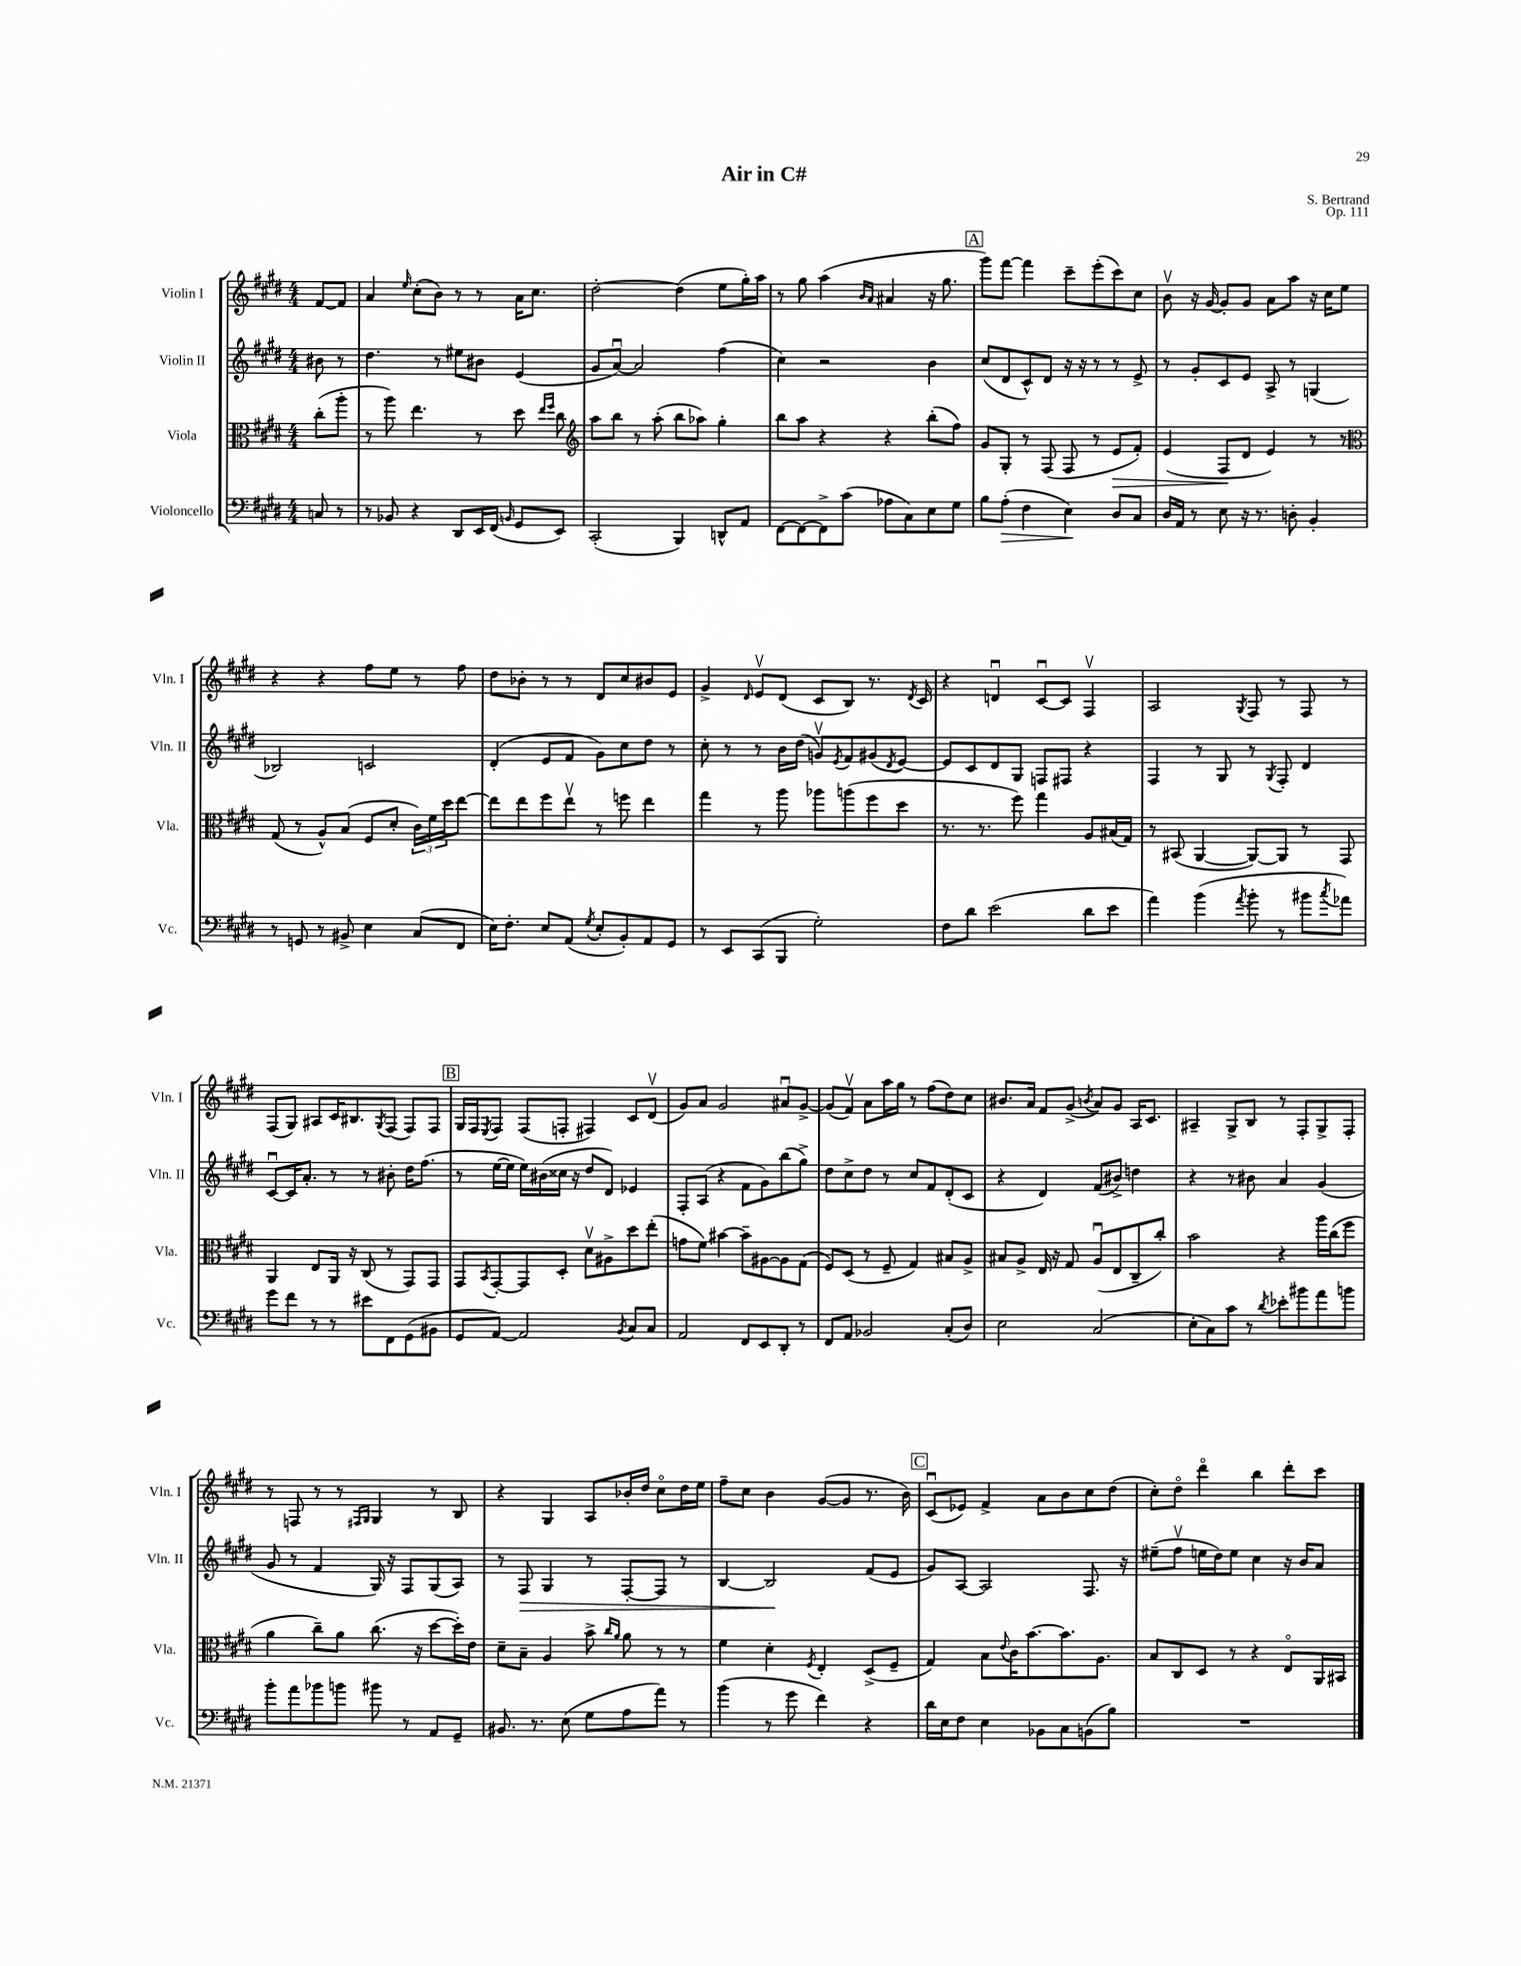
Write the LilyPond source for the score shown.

\header { title = "Air in C#" composer = "S. Bertrand" opus = "Op. 111" }
<<
\new StaffGroup <<
\new Staff = "s0" \with { instrumentName = "Violin I" shortInstrumentName = "Vln. I" } {
    \clef treble \key e \major \numericTimeSignature \time 4/4 \partial 4
    fis'8~ fis'8 |
    a'4 \grace { e''16 } cis''8-.( b'8) r8 r8 a'16 cis''8. |
    dis''2~-. dis''4( e''8 gis''16-.) a''16 |
    r8 gis''8 a''4( \grace { b'16 a'16 } ais'4 r16 gis''8. |
    \mark \markup { \box "A" } gis'''8) fis'''8~ fis'''4 cis'''8-- e'''8-.( cis'''8) cis''8 |
    b'8\upbow r16 gis'16~ gis'8-. gis'8 a'8 a''8 r16 cis''16 e''8 |
    r4 r4 fis''8 e''8 r8 fis''8 |
    dis''8 bes'8-. r8 r8 dis'8 cis''8 bis'8 e'8 |
    gis'4-> \grace { dis'16 } e'8\upbow dis'8( cis'8 b8) r8. \acciaccatura { dis'8 } cis'16 |
    r4 d'4\downbow cis'8~\downbow cis'8 fis4\upbow |
    a2 \acciaccatura { gis8 } fis8 r8 fis8 r8 |
    fis8( gis8) ais8 cis'16 bis8. \acciaccatura { gis8 } fis8( fis8) fis8 |
    \mark \markup { \box "B" } gis16 fis16 \acciaccatura { e8 } fis8 fis8( f8-. fis4) cis'8 dis'8\upbow( |
    gis'8) a'8 gis'2 ais'8\downbow gis'8~-> |
    gis'8( fis'8\upbow) a'8 a''16 gis''16 r8 fis''8( dis''8) cis''8 |
    bis'8. a'16 fis'8 gis'8->( \acciaccatura { b'8 } a'8) gis'8 a16 cis'8. |
    ais4-- gis8-> b8 r8 fis8-. gis8-> fis8-. |
    r8 f8 r8 r8 \grace { fis16 gis16 } gis4 r8 b8 |
    r4 gis4 a8 bes'16-. dis''16 cis''8\flageolet dis''16 e''16 |
    fis''8-- cis''8 b'4 gis'8~( gis'8 r8. b'16) |
    \mark \markup { \box "C" } cis'8\downbow( ees'8) fis'4-> a'8 b'8 cis''8 dis''8( |
    cis''8-.) dis''8\flageolet dis'''4\flageolet b''4 dis'''8-. cis'''8 \bar "|." |
}
\new Staff = "s1" \with { instrumentName = "Violin II" shortInstrumentName = "Vln. II" } {
    \clef treble \key e \major \numericTimeSignature \time 4/4 \partial 4
    bis'8 r8 |
    dis''4. r8 eis''8 bis'8 e'4( |
    gis'8 a'8~\downbow) a'2 fis''4( |
    cis''4) r2 b'4 |
    \mark \markup { \box "A" } cis''8( dis'8 cis'8-^) dis'8 r16 r16 r8 r8 e'8-> |
    r8 gis'8-. cis'8 e'8 a8-> r8 g4( |
    bes2) c'2 |
    dis'4-.( e'8 fis'8 gis'8) cis''8 dis''8 r8 |
    cis''8-. r8 r8 b'16 dis''16( g'8\upbow) \acciaccatura { e'8 } fis'8 gis'8( \acciaccatura { dis'8 } e'8~) |
    e'8 cis'8 dis'8 gis8 f8 fis8 r4 |
    fis4 r8 gis8 r8 \acciaccatura { gis8 } fis8-. dis'4 |
    cis'8~\downbow cis'16 a'8.-. r8 r8 bis'8-. dis''16 fis''8.( |
    \mark \markup { \box "B" } r8 e''16~ e''16 e''16) bis'16( cisis''16 r16 dis''8 dis'8) ees'4 |
    fis8-. a8( r4 fis'8 gis'8) b''8( gis''8->) |
    dis''8 cis''8-> dis''8 r8 cis''8 fis'8 dis'8-.( cis'8 |
    r4 dis'4) fis'8( bis'8->) d''4 |
    r4 r8 bis'8 a'4 gis'4( |
    gis'8 r8 fis'4 gis16) r16 fis8 gis8( a8) |
    r8 fis8\> gis4 r8 fis8~-. fis8 r8 |
    b4~ b2\! fis'8( e'8 |
    \mark \markup { \box "C" } gis'8) a8~ a2 fis8. r16 |
    eis''8--( fis''8\upbow e''16 dis''16) e''8 cis''4 r16 b'16 a'8 \bar "|." |
}
\new Staff = "s2" \with { instrumentName = "Viola" shortInstrumentName = "Vla." } {
    \clef alto \key e \major \numericTimeSignature \time 4/4 \partial 4
    cis''8-.( a''8-. |
    r8 a''8) e''4. r8 dis''8 \grace { e''16 fis''16 } cis''8 |
    \clef treble a''8 b''8 r8 a''8-.( b''8 aes''8) gis''4-. |
    b''8 a''8 r4 r4 b''8-.( fis''8) |
    \mark \markup { \box "A" } gis'8 gis8-. r8 fis8( fis8 r8 e'8\> fis'8-.) |
    e'4( fis8\! dis'8 e'4) r8 r8 |
    \clef alto gis8( r8 a8-^) b8( fis8 dis'8-. \tuplet 3/2 { cis'16) fis'16 dis''16 } e''8~ |
    e''8 e''8 fis''8 e''8\upbow r8 f''8 e''4 |
    gis''4 r8 a''8 aes''8 a''8( fis''8 dis''8 |
    r8. r8. fis''8) gis''4 a8 bis16( gis16) |
    r8 bis,8( a,4~ a,8~) a,8 r8 gis,8 |
    a,4 e8 a,16 r16 cis8( r8 gis,8) gis,8 |
    \mark \markup { \box "B" } gis,8 \acciaccatura { b,8 } gis,8~-. gis,8 dis8-. dis'8\upbow ais8-> dis''8 e''8-.( |
    g'8 fis'8) bis'4~ bis'8-- ais8~ ais8 gis8( |
    fis8) dis8( r8 fis8-- gis4) bis8 a8-> |
    bis8 a8-> e16 r16 gis8 a8\downbow( e8 cis8-- cis''8-.) |
    b'2 r4 a''16 cis''16( fis''8 |
    a'4 cis''8--) a'8 cis''8.( r16 dis''8~ dis''16-.) e'16 |
    dis'8-- b8-- a4 b'8-> \grace { cis''16 a'16 } a'8 r8 r8 |
    fis'4 dis'4-. \acciaccatura { fis8 } e4-. dis8->( fis8-- |
    \mark \markup { \box "C" } gis4) b8 \appoggiatura { e'8 } cis'16 b'8.~ b'8. a8. |
    b8 cis8 dis8 r8 r4 e8\flageolet a,16 bis,16 \bar "|." |
}
\new Staff = "s3" \with { instrumentName = "Violoncello" shortInstrumentName = "Vc." } {
    \clef bass \key e \major \numericTimeSignature \time 4/4 \partial 4
    c8 r8 |
    r8 bes,8 r4 dis,8 e,16 fis,16( \grace { b,16 } gis,8 e,8) |
    cis,2-.( b,,4) d,8-^ a,8 |
    fis,8~ fis,8~ fis,8-> cis'8( aes8 cis8) e8 gis8 |
    \mark \markup { \box "A" } b8 a8-.\>( fis4 e4\!) dis8 cis8 |
    dis16 a,16 r8 e8 r16 r8. d8-. b,4-. |
    r8 g,8 r8 bis,8-> e4 cis8( fis,8 |
    e16) fis8.-. e8 a,8( \acciaccatura { gis8 } e8-. b,8-.) a,8 gis,8 |
    r8 e,8 cis,8( b,,8 gis2-.) |
    fis8 dis'8 e'2( dis'8 e'8 |
    a'4) b'4( \acciaccatura { a'8 } b'8-. r8 bis'8 \acciaccatura { cis''8 } aes'8) |
    gis'8 fis'8 r8 r8 eis'8 fis,8 gis,8( bis,8 |
    \mark \markup { \box "B" } gis,8 a,8~) a,2 \acciaccatura { b,8 } cis8 cis8 |
    a,2 fis,8 e,8 dis,8-. r8 |
    fis,8 a,8 bes,2 cis8-.( dis8) |
    e2 cis2( |
    e8-. cis8) cis'8 r8 \acciaccatura { dis'8 } ees'8-. bis'8 a'8 b'8 |
    b'8-. a'8 bes'8 b'8 bis'8 r8 a,8 gis,8-- |
    bis,8. r8. e8( gis8 a8 a'8) r8 |
    b'4( r8 gis'8 fis'4) r4 |
    \mark \markup { \box "C" } dis'16 e16 fis8 e4 bes,8 cis8 b,8( b8) |
    R1 \bar "|." |
}
>>
>>
\layout { \context { \Score \remove "Bar_number_engraver" } }
